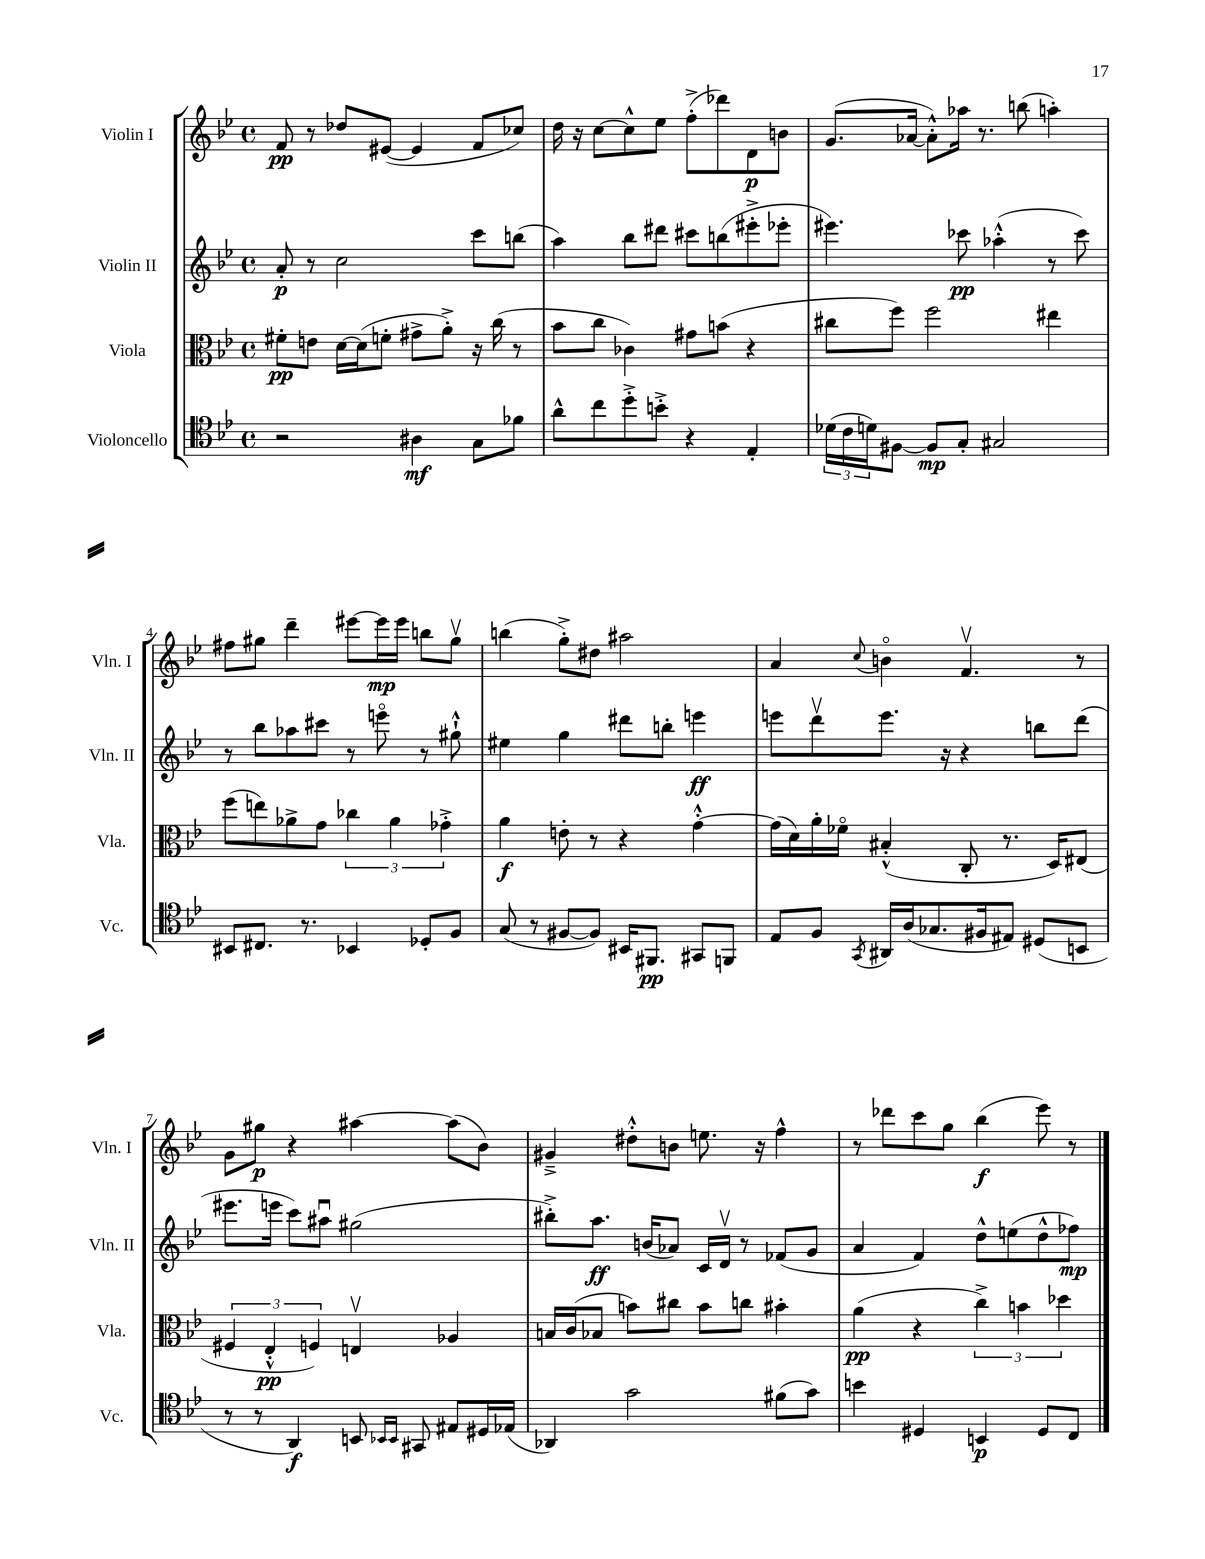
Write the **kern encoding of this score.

**kern	**kern	**kern	**kern
*staff4	*staff3	*staff2	*staff1
*clefC4	*clefC3	*clefG2	*clefG2
*k[b-e-]	*k[b-e-]	*k[b-e-]	*k[b-e-]
*M4/4	*M4/4	*M4/4	*M4/4
*met(c)	*met(c)	*met(c)	*met(c)
2r	8f#'	8a'	8f
.	8e	8r	8r
.	[16d	2cc	8dd-
.	(16d]	.	.
.	8f'	.	([8e#
4A#	8g#^	.	4e#]
.	8a'^)	.	.
8G	16r	8ccc	8f
.	(16cc	.	.
8f-	8r	(8bb	8cc-)
=	=	=	=
8a^^	8b-	4aa)	16dd
.	.	.	16r
8cc	8cc	.	[8cc
8dd'^	4c-)	8bb-	8cc^^]
8b'^	.	8ddd#	8ee-
4r	8g#	8ccc#	(8ff'^
.	(8b	(8bb	8ddd-)
4E-'	4r	8eee#'^	8d
.	.	8eee-'	8b
=	=	=	=
(24d-	8cc#	4.eee#)	(8.g
24c	.	.	.
24d)	.	.	.
[8F#	8ff)	.	.
.	.	.	[16a-
8F#]	2ff	.	8a-'^^])
8G'	.	8ccc-	16aa-
.	.	.	8.r
2G#	.	(4aa-'^^	.
.	.	.	(8bb
.	4ee#	8r	4aa')
.	.	8ccc-)	.
=	=	=	=
8BB#	(8ff	8r	8ff#
8.C#	8ee)	8bb-	8gg#
.	8a-^	8aa-	4ddd~
8.r	.	.	.
.	8g	8ccc#	.
4BB-	6cc-	8r	[8eee#
.	.	8eeeo	16eee#]
.	6a-	.	.
.	.	.	16eee#
8D-'	.	8r	8bb
.	6g-'^	.	.
8F	.	8gg#`^^	8gg#v
=	=	=	=
(8G	4a	4ee#	(4bb
8r	.	.	.
[8F#	8e'	4gg	8gg'^)
8F#])	8r	.	8dd#
16BB#	4r	8ddd#	2aa#
8.FF#	.	.	.
.	.	8bb'	.
8GG#	[4g'^^	4eee	.
8FF	.	.	.
=	=	=	=
8E-	(16g]	8eee	4a
.	16d)	.	.
8F	16a'	8dddv	.
.	16f-o	.	.
8qGG	.	.	8qqcc
16AA#	(4B#'^^	8.eee	4bo
(16A	.	.	.
8.G-	.	.	.
.	.	16r	.
.	8C'	4r	4.fv
16F#	.	.	.
8E#)	8.r	.	.
(8D#	.	8bb	.
.	16D)	.	.
8BB	(8E#	(8ddd	8r
=	=	=	=
8r	6F#	8.eee#	8g
8r	.	.	8gg#
.	6E-'^^	.	.
.	.	16eee	.
4AA)	.	8ccc)	4r
.	6F)	.	.
.	.	8aa#u	.
8BB	4Ev	(2gg#	[4aa#
16qqBB-	.	.	.
16qqBB-	.	.	.
8GG#	.	.	.
8E#	4A-	.	(8aa#]
16D#	.	.	8b-)
(16E-	.	.	.
=	=	=	=
4AA-)	16B	8bb#'^)	4g#~^
.	(16c	.	.
.	8B-	8.aa	.
2g	8b)	.	8dd#'^^
.	.	(16b	.
.	8cc#	8a-)	8b
.	8b	16c	8.ee
.	.	16dv	.
.	8cc	8r	.
.	.	.	16r
(8f#	4b#'	(8f-	4ff^^
8g)	.	8g	.
=	=	=	=
4b	(4a	4a	8r
.	.	.	8ddd-
4D#	4r	4f)	8ccc
.	.	.	8gg
4BB	6cc^)	8dd^^	(4bb-
.	.	(8ee	.
.	6b	.	.
8D#	.	8dd^^	8eee-)
.	6dd-	.	.
8C	.	8ff-)	8r
==	==	==	==
*-	*-	*-	*-
